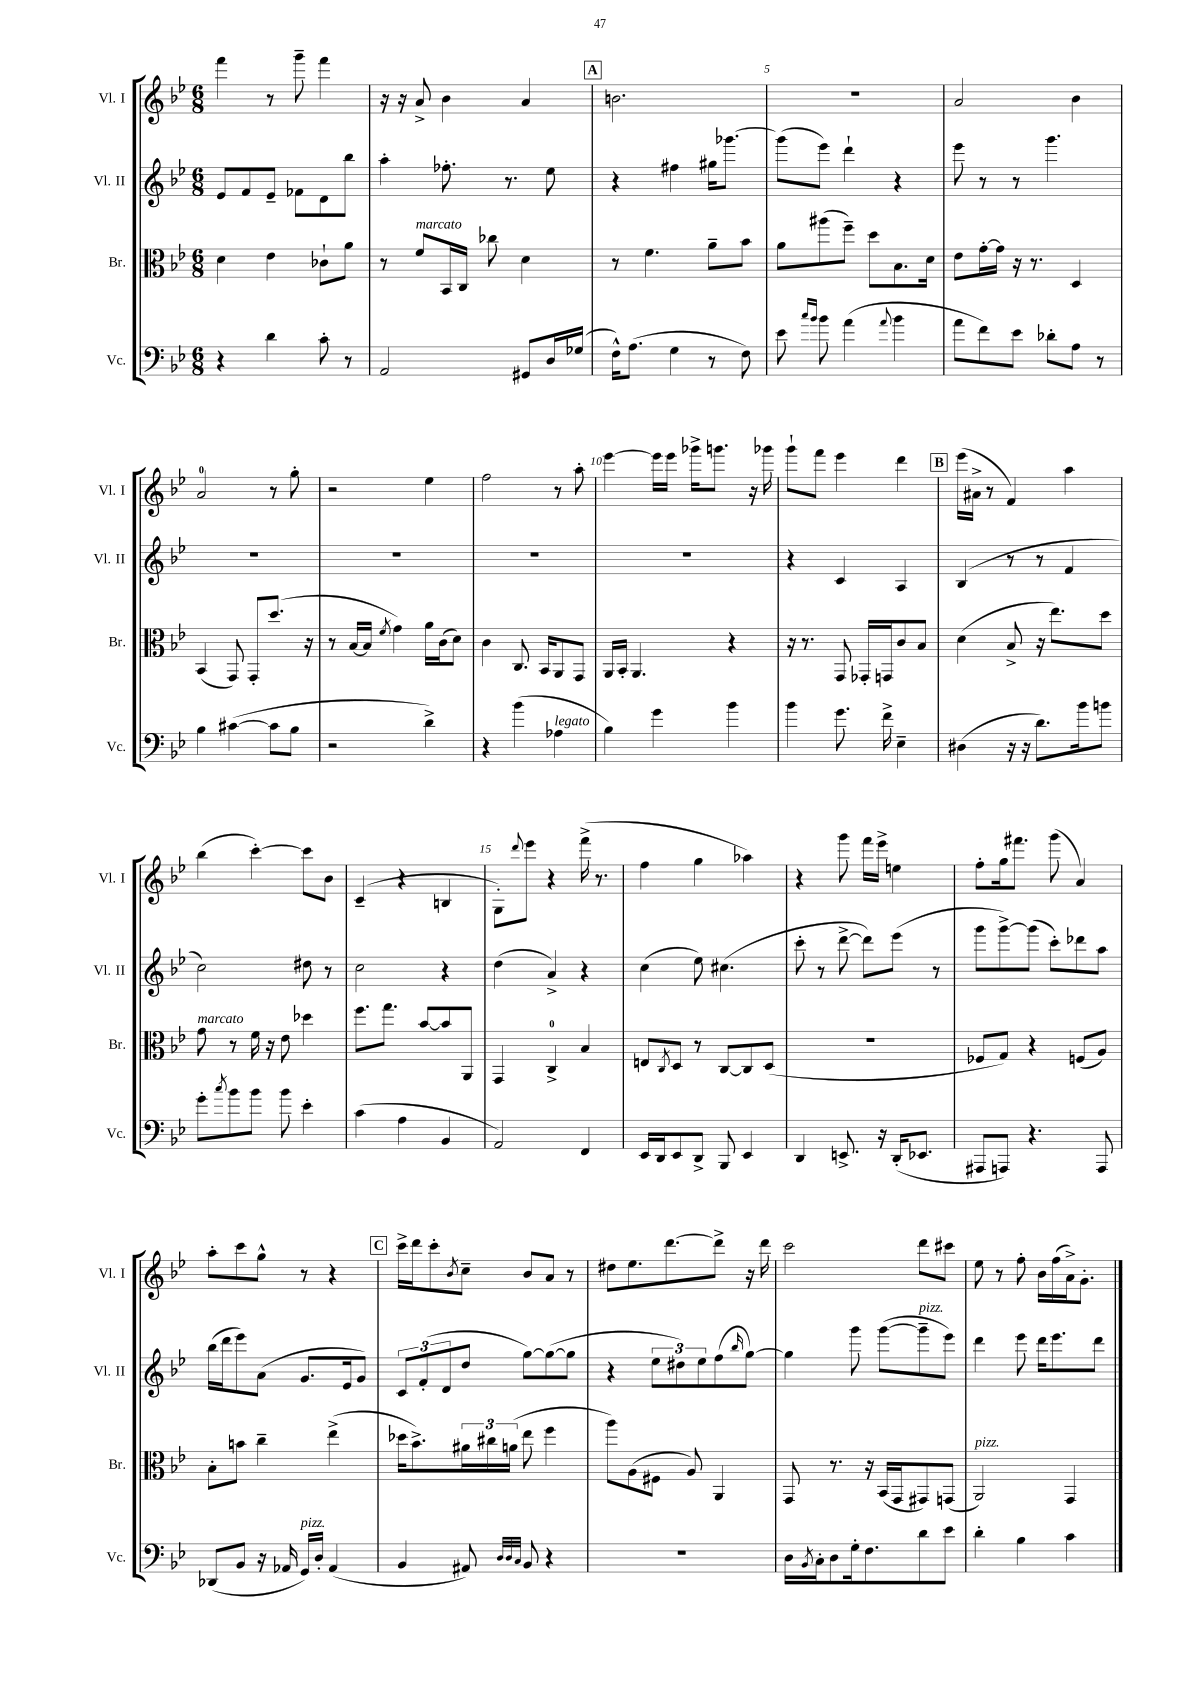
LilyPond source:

<<
\new StaffGroup <<
\new Staff = "s0" \with { instrumentName = "Vl. I" shortInstrumentName = "Vl. I" } {
    \clef treble \key bes \major \numericTimeSignature \time 6/8
    f'''4 r8 g'''8-- f'''4 |
    r16 r16 a'8-> bes'4 a'4 |
    \mark \markup { \box "A" } b'2. |
    R2. |
    a'2 bes'4 |
    a'2-0 r8 g''8-. |
    r2 ees''4 |
    f''2 r8 a''8-. |
    ees'''4~ ees'''16 ees'''16 ges'''16-> g'''8. r16 ges'''16 |
    g'''8-! f'''8 ees'''4 d'''4 |
    \mark \markup { \box "B" } ees'''16( ais'16-> r8 f'4) a''4 |
    bes''4( c'''4~-.) c'''8 bes'8 |
    c'4--( r4 b4 |
    g8-.) \appoggiatura { d'''8 } ees'''8 r4 f'''16->( r8. |
    f''4 g''4 aes''4) |
    r4 g'''8 f'''16 ees'''16-> e''4 |
    f''8-. g''16 fis'''8. g'''8( a'4) |
    a''8-. c'''8 g''8-^ r8 r4 |
    \mark \markup { \box "C" } c'''16-> d'''16 c'''8-. \acciaccatura { bes'8 } c''8-- bes'8 a'8 r8 |
    dis''8 ees''8. d'''8.~ d'''8-> r16 d'''16 |
    c'''2 d'''8 cis'''8 |
    ees''8 r8 f''8-. bes'16 f''16( a'16->) g'8.-. \bar "|." |
}
\new Staff = "s1" \with { instrumentName = "Vl. II" shortInstrumentName = "Vl. II" } {
    \clef treble \key bes \major \numericTimeSignature \time 6/8
    ees'8 f'8 ees'8-- fes'8 d'8 bes''8 |
    a''4-. fes''8.-. r8. ees''8 |
    \mark \markup { \box "A" } r4 fis''4 gis''16 ges'''8.~ |
    ges'''8( ees'''8) d'''4-! r4 |
    ees'''8 r8 r8 g'''4. |
    R2. |
    R2. |
    R2. |
    R2. |
    r4 c'4 a4 |
    \mark \markup { \box "B" } bes4( r8 r8 f'4 |
    c''2) dis''8 r8 |
    c''2 r4 |
    d''4( a'4->) r4 |
    c''4( ees''8) cis''4.( |
    c'''8-. r8 d'''8~-> d'''8) ees'''8( r8 |
    g'''8 g'''8~->) g'''8( c'''8-.) des'''8 a''8 |
    bes''16( d'''16 ees'''8) a'8( g'8. ees'16 g'8) |
    \mark \markup { \box "C" } \tuplet 3/2 { c'8 f'8-.( d'8 } d''8 g''8~) g''8~( g''8 |
    r4 \tuplet 3/2 { ees''8 dis''8) ees''8 } f''8( \grace { bes''16 } g''8~) |
    g''4 g'''8 g'''8~( g'''8--^\markup { \italic "pizz." } ees'''8) |
    d'''4 ees'''8 d'''16 ees'''8. d'''8 \bar "|." |
}
\new Staff = "s2" \with { instrumentName = "Br." shortInstrumentName = "Br." } {
    \clef alto \key bes \major \numericTimeSignature \time 6/8
    d'4 ees'4 ces'8-! a'8 |
    r8 f'8^\markup { \italic "marcato" } bes,16 c16 ces''8 d'4 |
    \mark \markup { \box "A" } r8 f'4. a'8-- bes'8 |
    a'8 ais''8( f''8--) d''8 bes8. d'16 |
    ees'8 g'16~-. g'16 r16 r8. d4 |
    bes,4( g,8) g,8-. d''8.( r16 |
    r8 bes16~ bes16 \acciaccatura { f'8 } g'4) a'16 c'16( d'8) |
    c'4 c8. bes,16 a,8 g,8 |
    a,16 bes,16-. a,4. r4 |
    r16 r8. g,8 ges,16-. g,16 c'8 bes8 |
    \mark \markup { \box "B" } d'4( bes8-> r16 ees''8.) d''8 |
    g'8^\markup { \italic "marcato" } r8 f'16 r16 ees'8 des''4 |
    f''8. g''8. bes'8~ bes'8 a,8 |
    g,4 c4-0-> bes4 |
    e8 \acciaccatura { c8 } d8 r8 c8~ c8 d8( |
    R2. |
    fes8 g8) r4 f8( a8) |
    bes8-. b'8 c''4-- ees''4->( |
    \mark \markup { \box "C" } des''16 bes'8.->) \tuplet 3/2 { ais'16 cis''16 a'16( } ees''8 f''4 |
    a''8) a8( fis8 a8) a,4 |
    g,8 r8. r16 bes,16( g,16 gis,8) g,8( |
    a,2^\markup { \italic "pizz." }) g,4 \bar "|." |
}
\new Staff = "s3" \with { instrumentName = "Vc." shortInstrumentName = "Vc." } {
    \clef bass \key bes \major \numericTimeSignature \time 6/8
    r4 d'4 c'8-. r8 |
    a,2 gis,8 d16 ges16( |
    \mark \markup { \box "A" } f16-^) a8.( g4 r8 f8) |
    ees'8 \grace { c''16 bes'16 } bes'8 a'4( \appoggiatura { a'8 } bes'4 |
    a'8 f'8) ees'8 des'8-. a8 r8 |
    bes4 cis'4~( cis'8 bes8 |
    r2 d'4->) |
    r4 bes'4( aes4^\markup { \italic "legato" } |
    bes4) g'4 bes'4 |
    bes'4 g'8. f'16-> ees4-- |
    \mark \markup { \box "B" } dis4( r16 r16 d'8.) bes'16 b'8 |
    g'8-. \acciaccatura { c''8 } bes'8 bes'8 bes'8 ees'4-. |
    c'4( a4 bes,4 |
    a,2) f,4 |
    ees,16 d,16 ees,8 d,8-> bes,,8 ees,4 |
    d,4 e,8.-> r16 d,16-.( ees,8. |
    ais,,8 a,,8) r4. a,,8 |
    des,8( bes,8 r16 aes,16 g,16^\markup { \italic "pizz." }) d16-. aes,4( |
    \mark \markup { \box "C" } bes,4 ais,8) \grace { d32 d32 c32 } bes,8 r4 |
    R2. |
    d16 \acciaccatura { bes,8 } c16-. d8 g16-. f8. d'8 ees'8 |
    d'4-. bes4 c'4 \bar "|." |
}
>>
>>
\layout { \context { \Score currentBarNumber = #2 \override BarNumber.break-visibility = ##(#f #t #t) barNumberVisibility = #(every-nth-bar-number-visible 5) } }
